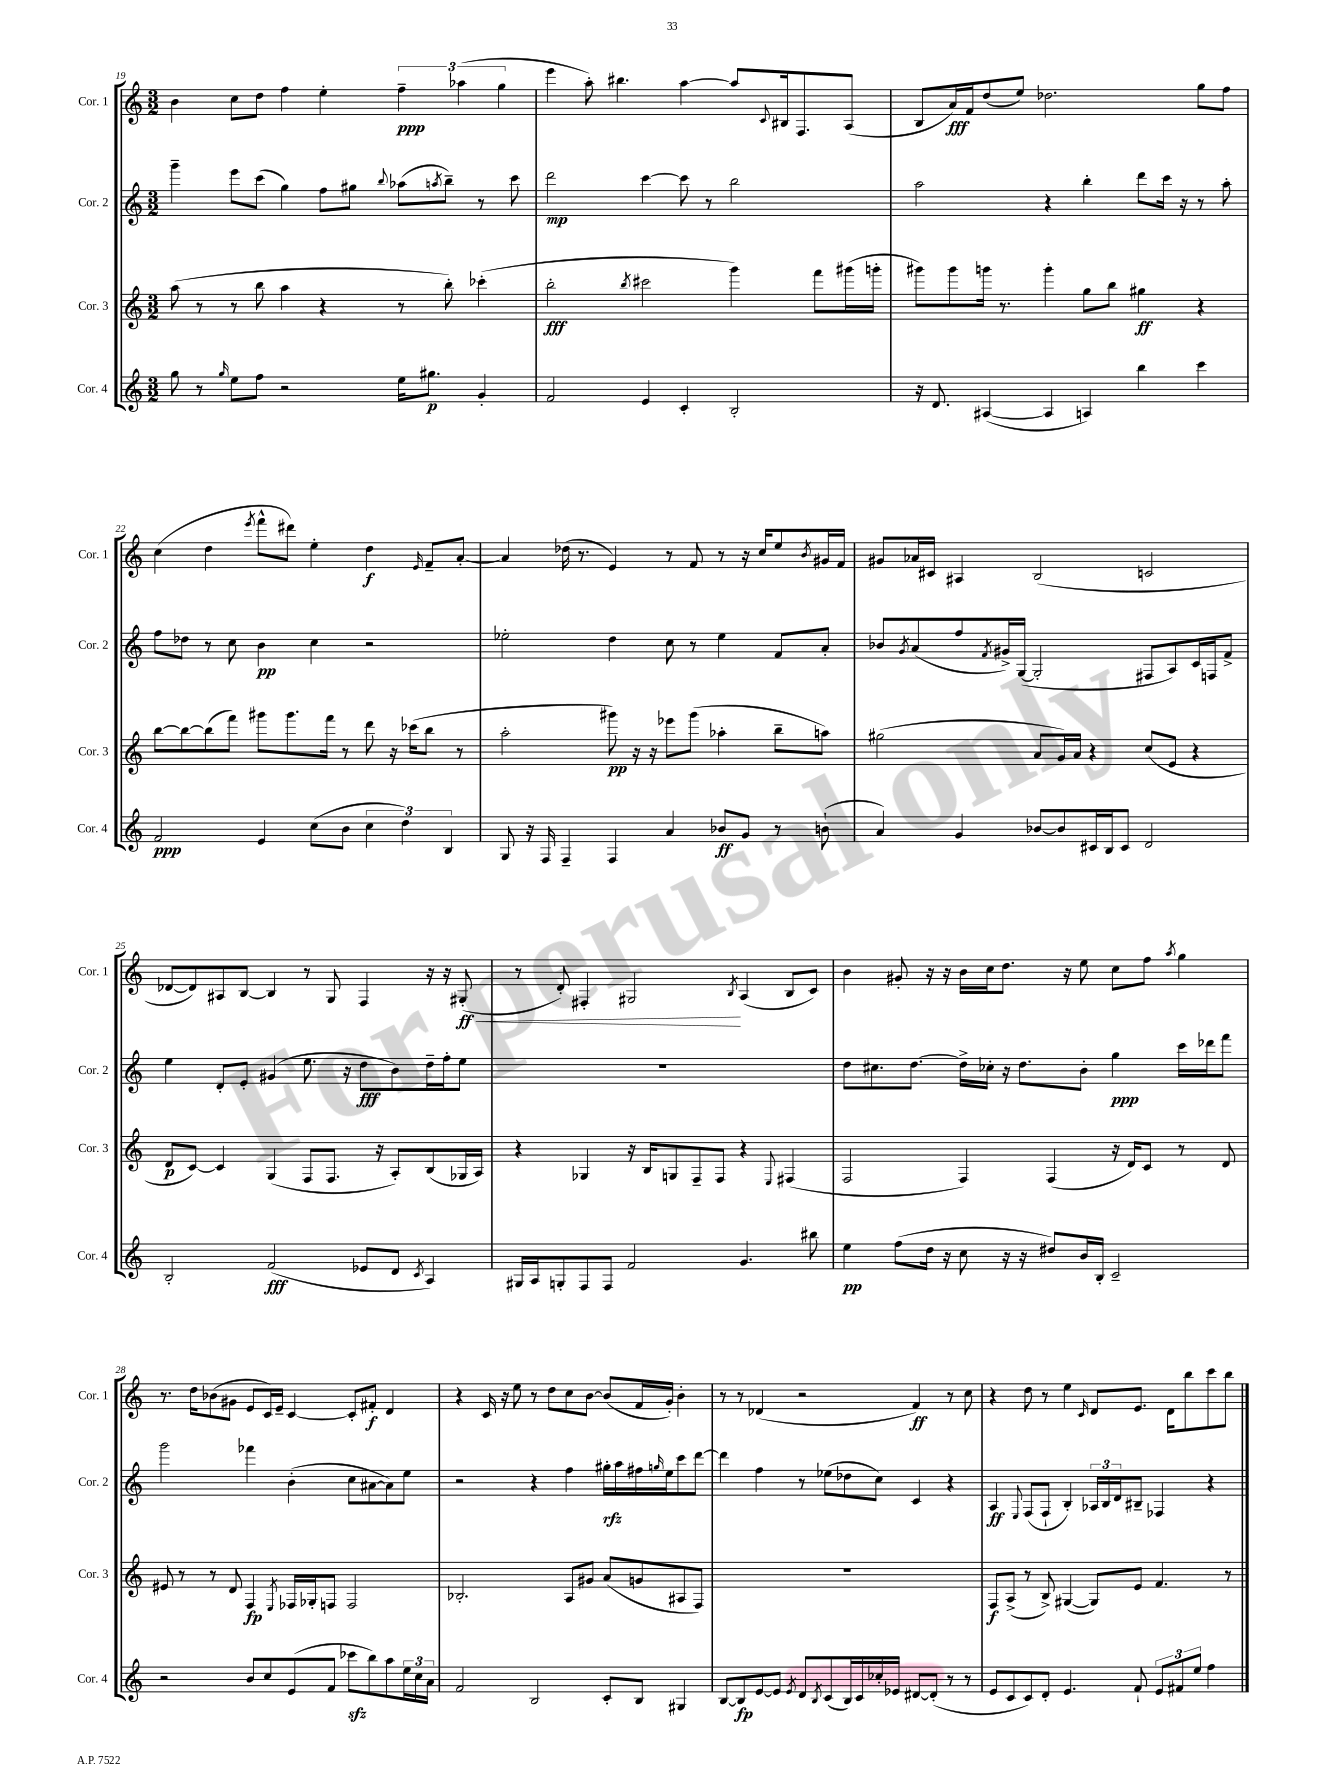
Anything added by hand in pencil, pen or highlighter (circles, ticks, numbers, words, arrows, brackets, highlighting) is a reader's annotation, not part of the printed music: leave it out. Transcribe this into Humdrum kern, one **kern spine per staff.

**kern	**kern	**kern	**kern
*staff4	*staff3	*staff2	*staff1
*clefG2	*clefG2	*clefG2	*clefG2
*k[]	*k[]	*k[]	*k[]
*M3/2	*M3/2	*M3/2	*M3/2
8gg\	(8aa\	4ggg~\	4b\
8r	8r	.	.
16qqgg/	.	.	.
8ee\L	8r	8eee\L	8cc\L
8ff\J	8bb\	(8ccc\J	8dd\J
2r	4aa\	4gg\)	4ff\
.	4r	8ff\L	4ee'\
.	.	8gg#\J	.
.	.	8qqbb/	.
16ee\LK	8r	(8aa-\L	6ff~\
8.gg#\J	.	.	.
.	.	8qaa/	.
.	8bb'\)	8bb~\J)	.
.	.	.	(6aa-\
4g'/	(4ccc-'\	8r	.
.	.	.	6gg\
.	.	8ccc\	.
=	=	=	=
2f/	2bb'\	2ddd\	4eee\
.	.	.	8aa'\)
.	.	.	4.bb#\
.	8qbb/	.	.
4e/	2ccc#\	[4ccc\	.
4c'/	.	8ccc\]	[4aa\
.	.	8r	.
2B'/	4ggg\)	2bb\	8aa/]L
.	.	.	8qqc/
.	.	.	16B#/k
.	.	.	8.F/
.	8fff\L	.	.
.	(16ggg#\L	.	(8A/J
.	16ggg'\JJ	.	.
=	=	=	=
16r	8ggg#\L)	2aa\	8B/L
8.d/	.	.	.
.	8ggg#\	.	16a/L)
.	.	.	16f/J
([4A#/	16ggg\Jk	.	(8dd/
.	8.r	.	.
.	.	.	8ee/J)
4A#/]	4ggg'\	4r	2.dd-\
4A/)	8gg\L	4bb'\	.
.	8bb\J	.	.
4bb\	4gg#\	8ddd\L	.
.	.	16ccc\Jk	.
.	.	16r	.
4ccc\	4r	8r	8gg\L
.	.	8aa'\	8ff\J
=	=	=	=
2f/	[8bb\L	8ff\L	(4cc\
.	8bb\_	8dd-\J	.
.	(8bb\]	8r	4dd\
.	8fff\J)	8cc\	.
.	.	.	8qeee/
4e/	8ggg#\L	4b\	8fff^^\L
.	8.ggg#\	.	8ddd#\J)
(8cc\L	.	4cc\	4ee'\
.	16fff\Jk	.	.
8b\J	8r	.	.
6cc\	8ddd\	2r	4dd\
.	16r	.	.
6dd\)	.	.	.
.	(16ccc-\LK	.	.
.	.	.	16qqe/
.	8bb\J	.	8f~/L
6B/	.	.	.
.	8r	.	[8a'/J
=	=	=	=
8G/	2aa'\	2ee-'\	4a/]
16r	.	.	.
16F/	.	.	.
4F~/	.	.	(16dd-\
.	.	.	8.r
4F/	8ggg#\)	4dd\	4e/)
.	16r	.	.
.	16r	.	.
4a/	8eee-\L	8cc\	8r
.	(8ggg#\J	8r	8f/
8b-/L	4aa-'\	4ee-\	8r
8g/J	.	.	16r
.	.	.	16cc/LK
8r	8bb~\L	8f/L	8ee/
.	.	.	8qb/
(8b`\	8aa\J)	8a'/J	16g#/L
.	.	.	16f/JJ
=	=	=	=
4a/)	(2gg#\	8b-/L	8g#/L
.	.	8qg/	.
.	.	(8a/	16a-/L
.	.	.	16c#/JJ
4g/	.	8ff/	4A#/
.	.	8qf/	.
.	.	16g#^/L)	.
.	.	([16G/JJ	.
[8b-/L	8a/L	2G'/]	(2B/
8b-/]	16g/L)	.	.
.	16a/JJ	.	.
16c#/L	4r	.	.
16B/J	.	.	.
8c#/J	.	.	.
2d/	(8cc/L	8F#/L	2c/
.	8e/J	8A/)	.
.	4r	16c/L	.
.	.	16F/J	.
.	.	8f^/J	.
=	=	=	=
2B'/	8d/L	4ee\	[8d-/L
.	[8c/J)	.	8d-/])
.	4c/]	8d'/L	8A#/
.	.	8e'/J	[8B/J
(2f/	(4G/	(4g#/	4B/]
.	8F/L	8.ee\	8r
.	8.F/J	.	8G/
.	.	16r	.
8e-/L	.	8dd\L	4F/
.	16r	.	.
8d/J	8A'/L)	8b\)	.
8qc/	.	.	.
4A/)	(8B/	16dd~\L	16r
.	.	16ff'\J	16r
.	16G-/L	8ee\J	(8G#'/
.	16A/JJ)	.	.
=	=	=	=
16G#/LL	4r	1.r	8r
16A/J	.	.	.
8G'/	.	.	8d'/)
8F/	4G-/	.	4F#'/
8F/J	.	.	.
2f/	16r	.	2G#/
.	16B/LK	.	.
.	8G/	.	.
.	8F~/	.	.
.	8F/J	.	.
.	.	.	8qB/
4.g/	4r	.	(4A/
.	8qqE/	.	.
.	(4F#/	.	8B/L
8bb#\	.	.	8c/J)
=	=	=	=
4ee\	2F/	8dd\L	4b\
.	.	8.cc#\	.
(8ff\L	.	.	8g#'/
.	.	[8.dd\J	.
16dd\Jk	.	.	16r
16r	.	.	16r
8cc\	4F/)	16dd^\]LL	16b\LL
.	.	16cc-'\JJ	16cc\J
16r	.	16r	8.dd\J
16r	.	8.dd\L	.
8dd#/L)	(4F/	.	.
.	.	.	16r
16b/L	.	8b'\J	8ee\
16B'/JJ	.	.	.
2c~/	16r	4gg\	8cc\L
.	16d/LK)	.	.
.	8c/J	.	8ff\J
.	.	.	8qaa/
.	8r	16ccc\LL	4gg\
.	.	16ddd-\J	.
.	8d/	8fff\J	.
=	=	=	=
2r	8e#/	2ggg\	8.r
.	8r	.	.
.	.	.	16dd\LK
.	8r	.	(8b-\
.	8d/	.	8g#\J
8b/L	4F/	4fff-\	8e/L
8cc/	.	.	16c/L)
.	.	.	16e~/JJ
.	8qE/	.	.
(8e/	16F-/LL	(4b'\	[4c/
.	16G-'/J	.	.
8f/J	8F/J	.	.
8ccc-\L	2F/	8cc\L	8c'/]L
8bb\)	.	[8a#\	8f#'/J
8aa\	.	8a#\])	4d/
24ee\L	.	8ee\J	.
24cc\	.	.	.
24a\JJ	.	.	.
=	=	=	=
2f/	2.B-'/	2r	4r
.	.	.	16c/
.	.	.	16r
.	.	.	8ee\
2B/	.	4r	8r
.	.	.	8dd\L
.	8A/L	4ff\	8cc\
.	8g#/J	.	[8b\J
8c'/L	(8a/L	16gg#'\LL	(8b/]L
.	.	16aa\	.
8B/J	8g/	16ff#\	16f/L
.	.	16qqgg/	.
.	.	16ee\J	16g'/JJ)
4G#/	8A#/	8ccc\	4b'\
.	8F/J)	[8ddd\J	.
=	=	=	=
[8B/L	1.r	4ddd\]	8r
8B/]	.	.	8r
[8e/	.	4ff\	(4d-/
8e/]J	.	.	.
8qe/	.	.	.
8d/L	.	8r	2r
8qB/	.	.	.
(8c/	.	(8ee-\L	.
16B/L)	.	8dd-\	.
16c/	.	.	.
16cc-'/	.	8cc\J)	.
16e-/JJ	.	.	.
[8d#/L	.	4c/	4f/)
(8d#'/]J	.	.	.
8r	.	4r	8r
8r	.	.	8cc\
=	=	=	=
8e/L	8F/L	4A/	4r
8c/	(8A^/J	.	.
.	.	8qqE/	.
8c/)	8r	(8F/L	8dd\
8d'/J	8B^/)	8F`/J	8r
4.e/	([4G#/	4B'/)	4ee\
.	.	.	16qqc/
.	8G#/]L)	24A-/LL	8d/L
.	.	24B/	.
.	.	24d/J	.
8f`/	8e/J	8B#~/J	8.e/J
12e/L	4.f/	4F-/	.
.	.	.	16d\LK
12f#/	.	.	.
.	.	.	8bb\
12ee/J	.	.	.
4ff\	.	4r	8ccc\
.	8r	.	8bb\J
==	==	==	==
*-	*-	*-	*-
